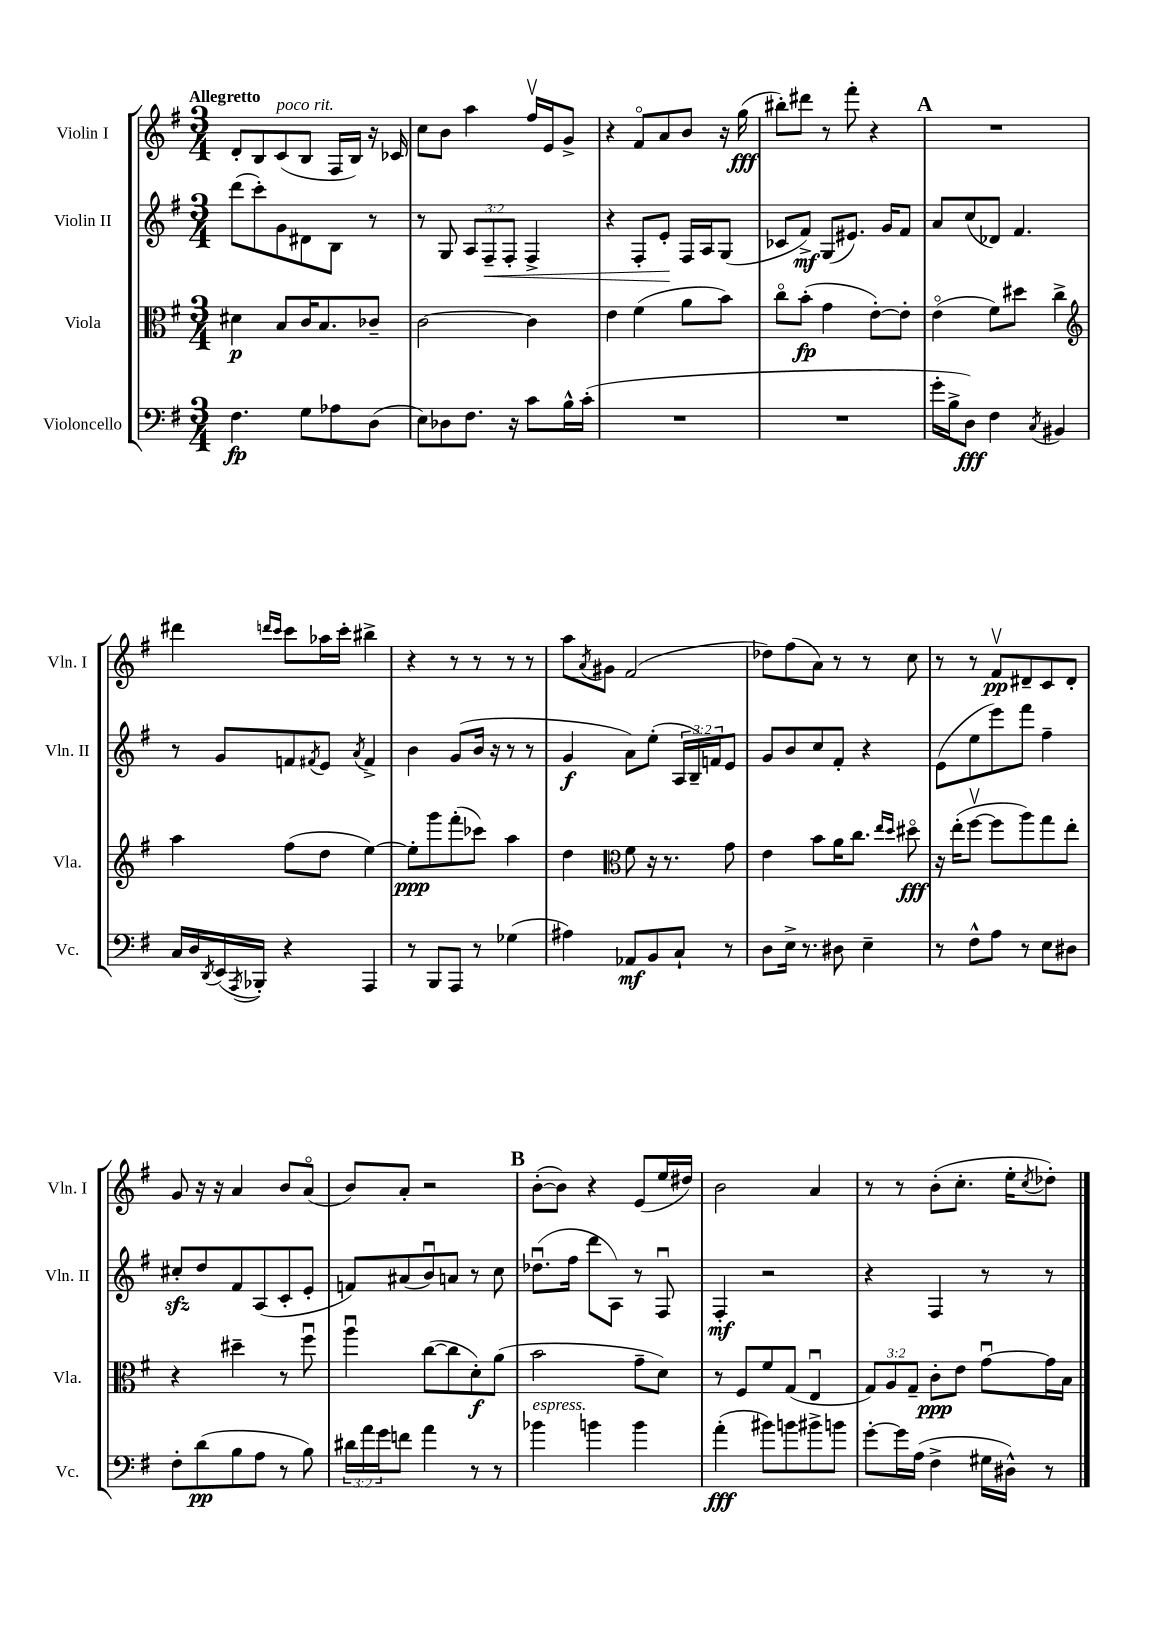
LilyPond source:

<<
\new StaffGroup <<
\new Staff = "s0" \with { instrumentName = "Violin I" shortInstrumentName = "Vln. I" } {
    \clef treble \key g \major \numericTimeSignature \time 3/4 \tempo "Allegretto"
    d'8-. b8 c'8^\markup { \italic "poco rit." }( b8 fis16 b16) r16 ces'16 |
    c''8 b'8 a''4 fis''16\upbow e'16 g'8-> |
    r4 fis'8\flageolet a'8 b'8 r16 g''16\fff( |
    bis''8-.) dis'''8 r8 fis'''8-. r4 |
    \mark \markup { \bold "A" } R2. |
    dis'''4 \grace { d'''16 c'''16 } c'''8 aes''16 c'''16-. bis''4-> |
    r4 r8 r8 r8 r8 |
    a''8 \acciaccatura { a'8 } gis'8 fis'2( |
    des''8) fis''8( a'8) r8 r8 c''8 |
    r8 r8 fis'8\upbow\pp dis'8-- c'8 dis'8-. |
    g'8 r16 r16 a'4 b'8 a'8\flageolet( |
    b'8) a'8-. r2 |
    \mark \markup { \bold "B" } b'8~-.( b'8) r4 e'8( e''16 dis''16) |
    b'2 a'4 |
    r8 r8 b'8-.( c''8.-. e''16-. \acciaccatura { c''8 } des''8-.) \bar "|." |
}
\new Staff = "s1" \with { instrumentName = "Violin II" shortInstrumentName = "Vln. II" } {
    \clef treble \key g \major \numericTimeSignature \time 3/4 \override Staff.TupletNumber.text = #tuplet-number::calc-fraction-text
    d'''8( c'''8-.) g'8 dis'8 b8 r8 |
    r8 g8 \tuplet 3/2 { a8 fis8--\< fis8-. } fis4-> |
    r4 fis8-. e'8-.\! fis16 a16 g8( |
    ces'8 fis'8->\mf) g8( eis'8.) g'16 fis'8 |
    \mark \markup { \bold "A" } a'8 c''8( des'8) fis'4. |
    r8 g'8 f'8 \acciaccatura { fis'8 } e'8 \acciaccatura { a'8 } fis'4-> |
    b'4 g'8( b'16 r16 r8 r8 |
    g'4\f a'8) e''8-.( \tuplet 3/2 { a16 b16--) f'16 } e'8 |
    g'8 b'8 c''8 fis'8-. r4 |
    e'8( e''8 e'''8) fis'''8 fis''4-- |
    cis''8-.\sfz d''8 fis'8 a8( c'8-. e'8-. |
    f'8) ais'8( b'8\downbow) a'8 r8 c''8 |
    \mark \markup { \bold "B" } des''8.\downbow( fis''16 d'''8 a8) r8 fis8\downbow |
    fis4-.\mf r2 |
    r4 fis4 r8 r8 \bar "|." |
}
\new Staff = "s2" \with { instrumentName = "Viola" shortInstrumentName = "Vla." } {
    \clef alto \key g \major \numericTimeSignature \time 3/4 \override Staff.TupletNumber.text = #tuplet-number::calc-fraction-text
    dis'4\p b8 c'16 b8. ces'8-- |
    c'2~ c'4 |
    e'4 fis'4( a'8 b'8) |
    c''8\flageolet b'8-.\fp( g'4 e'8~-.) e'8-. |
    \mark \markup { \bold "A" } e'4\flageolet( fis'8) dis''8 c''4-> |
    \clef treble a''4 fis''8( d''8 e''4~) |
    e''8-.\ppp g'''8 fis'''8-.( ces'''8) a''4 |
    d''4 \clef alto fis'8 r16 r8. g'8 |
    e'4 b'8 a'16 c''8. \grace { e''16 d''16 } dis''8\flageolet\fff |
    r16 e''16-.( fis''8~\upbow fis''8 a''8) g''8 e''8-. |
    r4 dis''4-- r8 fis''8\downbow |
    a''4\downbow c''8~( c''8 d'8-.\f) a'8( |
    \mark \markup { \bold "B" } b'2 g'8-- d'8) |
    r8 fis8 fis'8 g8( e4\downbow |
    \tuplet 3/2 { g8) a8 g8-- } c'8-.\ppp e'8 g'8~\downbow g'16 b16 \bar "|." |
}
\new Staff = "s3" \with { instrumentName = "Violoncello" shortInstrumentName = "Vc." } {
    \clef bass \key g \major \numericTimeSignature \time 3/4 \override Staff.TupletNumber.text = #tuplet-number::calc-fraction-text
    fis4.\fp g8 aes8 d8( |
    e8) des8 fis8. r16 c'8 b16-^ c'16-.( |
    R2. |
    R2. |
    \mark \markup { \bold "A" } g'16-. b16-> d8\fff) fis4 \acciaccatura { c8 } bis,4 |
    c16 d16 \acciaccatura { d,8 } e,16( \acciaccatura { a,,8 } bes,,16-.) r4 a,,4 |
    r8 b,,8 a,,8 r8 ges4( |
    ais4) aes,8\mf b,8 c8-! r8 |
    d8 e16-> r8. dis8 e4-- |
    r8 fis8-^ a8 r8 e8 dis8 |
    fis8-. d'8\pp( b8 a8 r8 b8) |
    \tuplet 3/2 { dis'16 a'16 g'16 } f'8 a'4 r8 r8 |
    \mark \markup { \bold "B" } bes'4^\markup { \italic "espress." } b'4 b'4 |
    a'4-.\fff( bis'8) b'8 bis'8-> b'8 |
    g'8~-. g'16 a16( fis4-> gis16 dis16-^) r8 \bar "|." |
}
>>
>>
\layout { \context { \Score \remove "Bar_number_engraver" } }
